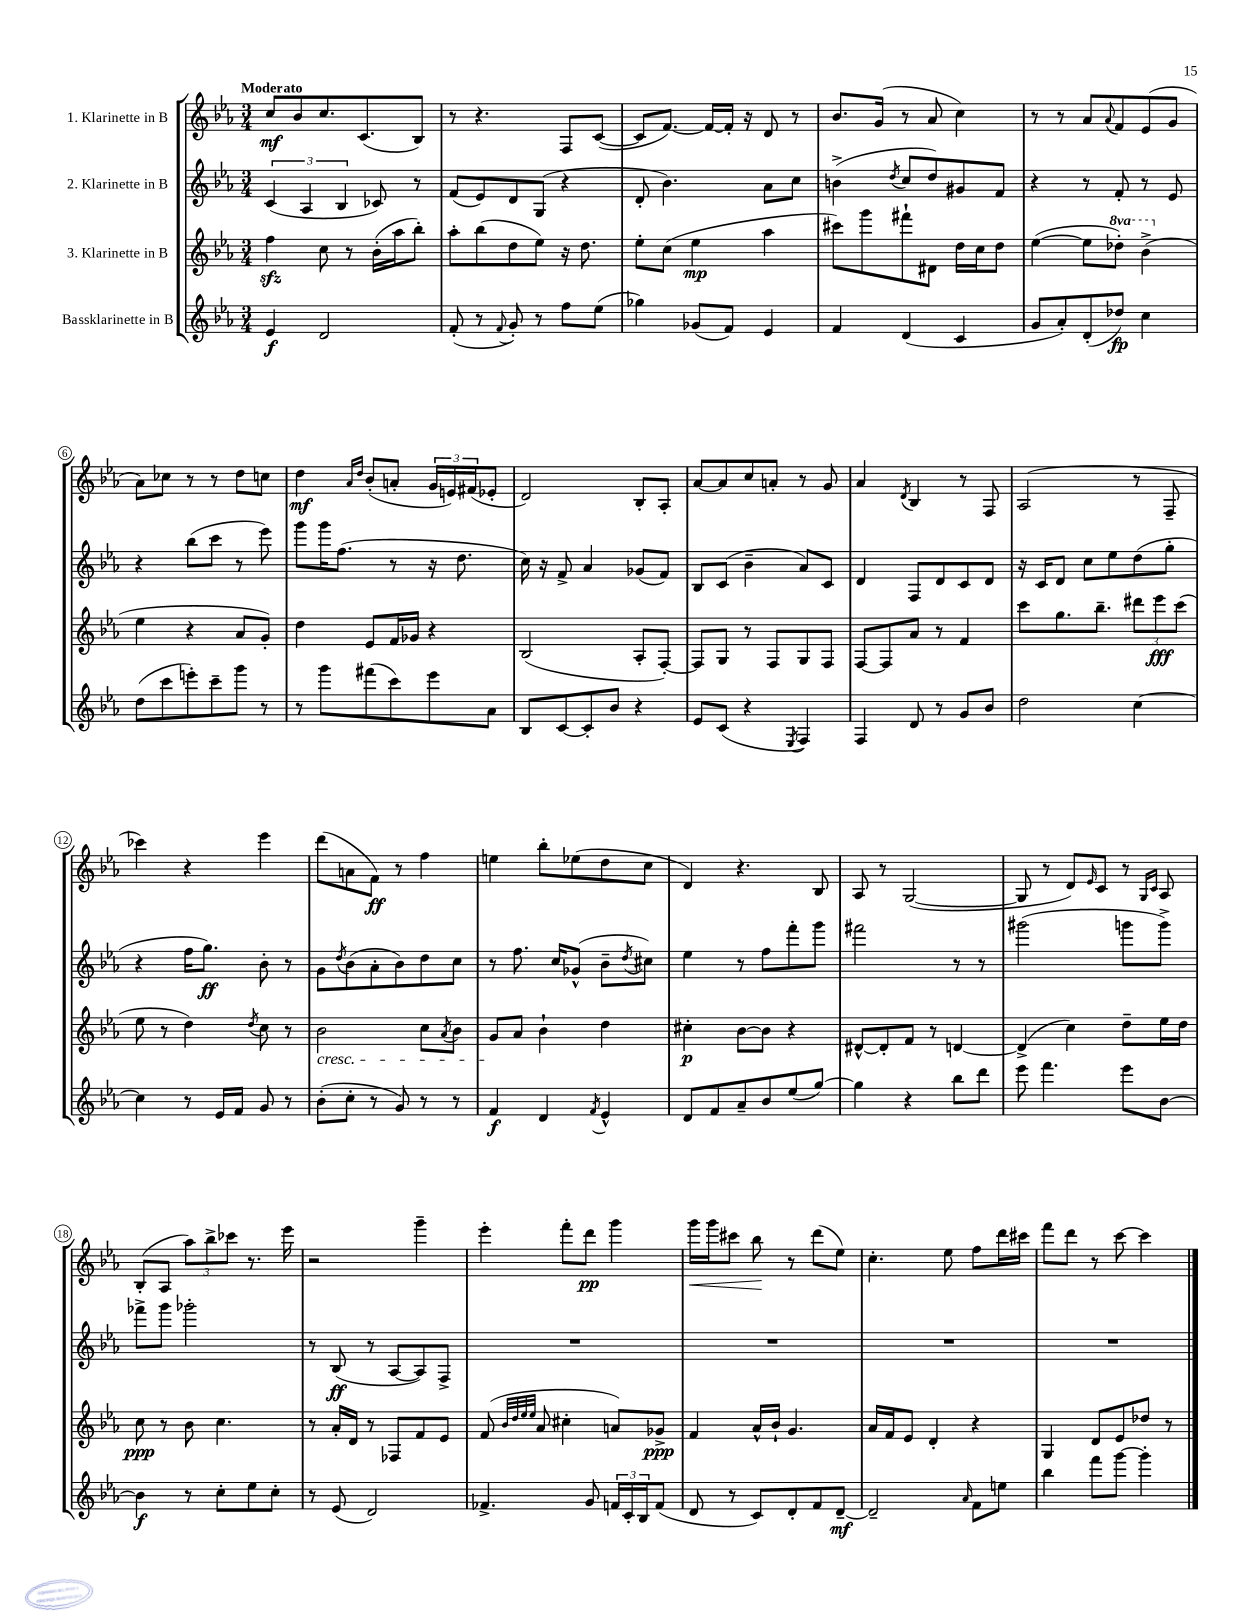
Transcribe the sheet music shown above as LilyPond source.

<<
\new StaffGroup <<
\new Staff = "s0" \with { instrumentName = "1. Klarinette in B" } {
    \clef treble \key ees \major \numericTimeSignature \time 3/4 \tempo "Moderato"
    c''8\mf bes'8 c''8. c'8.( bes8) |
    r8 r4. f8 c'8~( |
    c'8 f'8.~) f'16~ f'16-. r16 d'8 r8 |
    bes'8. g'16( r8 aes'8 c''4) |
    r8 r8 aes'8 \appoggiatura { aes'8 } f'8 ees'8( g'8 |
    aes'8) ces''8 r8 r8 d''8 c''8 |
    d''4\mf \grace { aes'16 d''16 } bes'8-.( a'8-. \tuplet 3/2 { g'16 e'16) fis'16( } ees'8-. |
    d'2) bes8-. aes8-. |
    aes'8~ aes'8 c''8 a'8-. r8 g'8 |
    aes'4 \acciaccatura { d'8 } bes4 r8 f8 |
    aes2( r8 f8-- |
    ces'''4) r4 ees'''4 |
    d'''8( a'8 f'8\ff) r8 f''4 |
    e''4 bes''8-. ees''8( d''8 c''8 |
    d'4) r4. bes8 |
    aes8 r8 g2~( |
    g8 r8 d'8) \grace { ees'16 } c'8 r8 \grace { g16 c'16 } aes8 |
    bes8-.( aes8 \tuplet 3/2 { aes''8) bes''8-> ces'''8 } r8. ees'''16 |
    r2 g'''4-- |
    ees'''4-. f'''8-. d'''8\pp g'''4 |
    g'''16\< g'''16 cis'''8 bes''8\! r8 d'''8( ees''8) |
    c''4.-. ees''8 f''8 d'''16 cis'''16 |
    f'''8 d'''8 r8 c'''8~ c'''4 \bar "|." |
}
\new Staff = "s1" \with { instrumentName = "2. Klarinette in B" } {
    \clef treble \key ees \major \numericTimeSignature \time 3/4
    \tuplet 3/2 { c'4( aes4 bes4 } ces'8) r8 |
    f'8( ees'8) d'8 g8( r4 |
    d'8-. bes'4.) aes'8 c''8 |
    b'4->( \acciaccatura { d''8 } c''8 d''8) gis'8 f'8 |
    r4 r8 f'8-. r8 ees'8 |
    r4 bes''8( c'''8 r8 ees'''8) |
    g'''8 g'''16 f''8.( r8 r16 d''8. |
    c''16) r16 f'8-> aes'4 ges'8( f'8) |
    bes8 c'8( bes'4-- aes'8) c'8 |
    d'4 f8 d'8 c'8 d'8 |
    r16 c'16 d'8 c''8 ees''8 d''8( g''8-. |
    r4 f''16 g''8.\ff) bes'8-. r8 |
    g'8 \acciaccatura { d''8 } bes'8( aes'8-. bes'8) d''8 c''8 |
    r8 f''8. c''16 ges'8-^( bes'8-- \acciaccatura { d''8 } cis''8) |
    ees''4 r8 f''8 f'''8-. g'''8 |
    fis'''2 r8 r8 |
    gis'''2( g'''8 g'''8->) |
    fes'''8-> g'''8 ges'''2-. |
    r8 bes8\ff( r8 aes8~ aes8) f8-> |
    R2. |
    R2. |
    R2. |
    R2. \bar "|." |
}
\new Staff = "s2" \with { instrumentName = "3. Klarinette in B" } {
    \clef treble \key ees \major \numericTimeSignature \time 3/4 \set Staff.ottavationMarkups = #ottavation-simple-ordinals
    f''4\sfz c''8 r8 bes'16-.( aes''16 bes''8-.) |
    aes''8-. bes''8( d''8 ees''8) r16 d''8. |
    ees''8-. c''8( ees''4\mp aes''4 |
    cis'''8) g'''8 fis'''8-! dis'8 d''16 c''16 d''8 |
    ees''4~( ees''8 \ottava #1 des'''8-.) bes''4->( \ottava #0 |
    ees''4 r4 aes'8 g'8-.) |
    d''4 ees'8 f'16 ges'16 r4 |
    bes2( aes8-. f8~-.) |
    f8 g8 r8 f8 g8 f8 |
    f8~ f8 aes'8 r8 f'4 |
    c'''8 g''8. bes''8.-- \tuplet 3/2 { dis'''8 ees'''8\fff c'''8( } |
    ees''8 r8 d''4) \acciaccatura { d''8 } c''8 r8 |
    bes'2\cresc c''8 \acciaccatura { aes'8 } bes'8 |
    g'8\! aes'8 bes'4-! d''4 |
    cis''4-.\p bes'8~ bes'8 r4 |
    dis'8~-^ dis'8-. f'8 r8 d'4~ |
    d'4->( c''4) d''8-- ees''16 d''16 |
    c''8\ppp r8 bes'8 c''4. |
    r8 aes'16-. d'16 r8 fes8 f'8 ees'8 |
    f'8( \grace { bes'32 d''32 ees''32 ees''32 } aes'8 cis''4-. a'8) ges'8->\ppp |
    f'4 aes'16-^ bes'16-! g'4. |
    aes'16 f'16 ees'8 d'4-. r4 |
    g4 d'8 ees'8 des''8 r8 \bar "|." |
}
\new Staff = "s3" \with { instrumentName = "Bassklarinette in B" } {
    \clef treble \key ees \major \numericTimeSignature \time 3/4
    ees'4\f d'2 |
    f'8-.( r8 \appoggiatura { f'8 } g'8-.) r8 f''8 ees''8( |
    ges''4) ges'8( f'8) ees'4 |
    f'4 d'4( c'4 |
    g'8 aes'8-.) d'8-.( des''8\fp) c''4 |
    d''8( c'''8 e'''8-.) c'''8-- g'''8 r8 |
    r8 g'''8 fis'''8( c'''8) ees'''8 aes'8 |
    bes8 c'8~ c'8-. bes'8 r4 |
    ees'8 c'8( r4 \acciaccatura { ees8 } f4) |
    f4 d'8 r8 g'8 bes'8 |
    d''2 c''4~ |
    c''4 r8 ees'16 f'16 g'8 r8 |
    bes'8-.( c''8-. r8 g'8) r8 r8 |
    f'4\f d'4 \acciaccatura { f'8 } ees'4-^ |
    d'8 f'8 aes'8-- bes'8 ees''8( g''8~) |
    g''4 r4 bes''8 d'''8 |
    ees'''8 f'''4. ees'''8 bes'8~ |
    bes'4\f r8 c''8-. ees''8 c''8-. |
    r8 ees'8( d'2) |
    fes'4.-> g'8 \tuplet 3/2 { f'16 c'16-. bes16 } f'8( |
    d'8 r8 c'8) d'8-. f'8 d'8~--\mf |
    d'2-- \grace { aes'16 } f'8 e''8 |
    bes''4 f'''8 g'''8~ g'''4-. \bar "|." |
}
>>
>>
\layout { \context { \Score \override BarNumber.stencil = #(make-stencil-circler 0.1 0.3 ly:text-interface::print) } }
